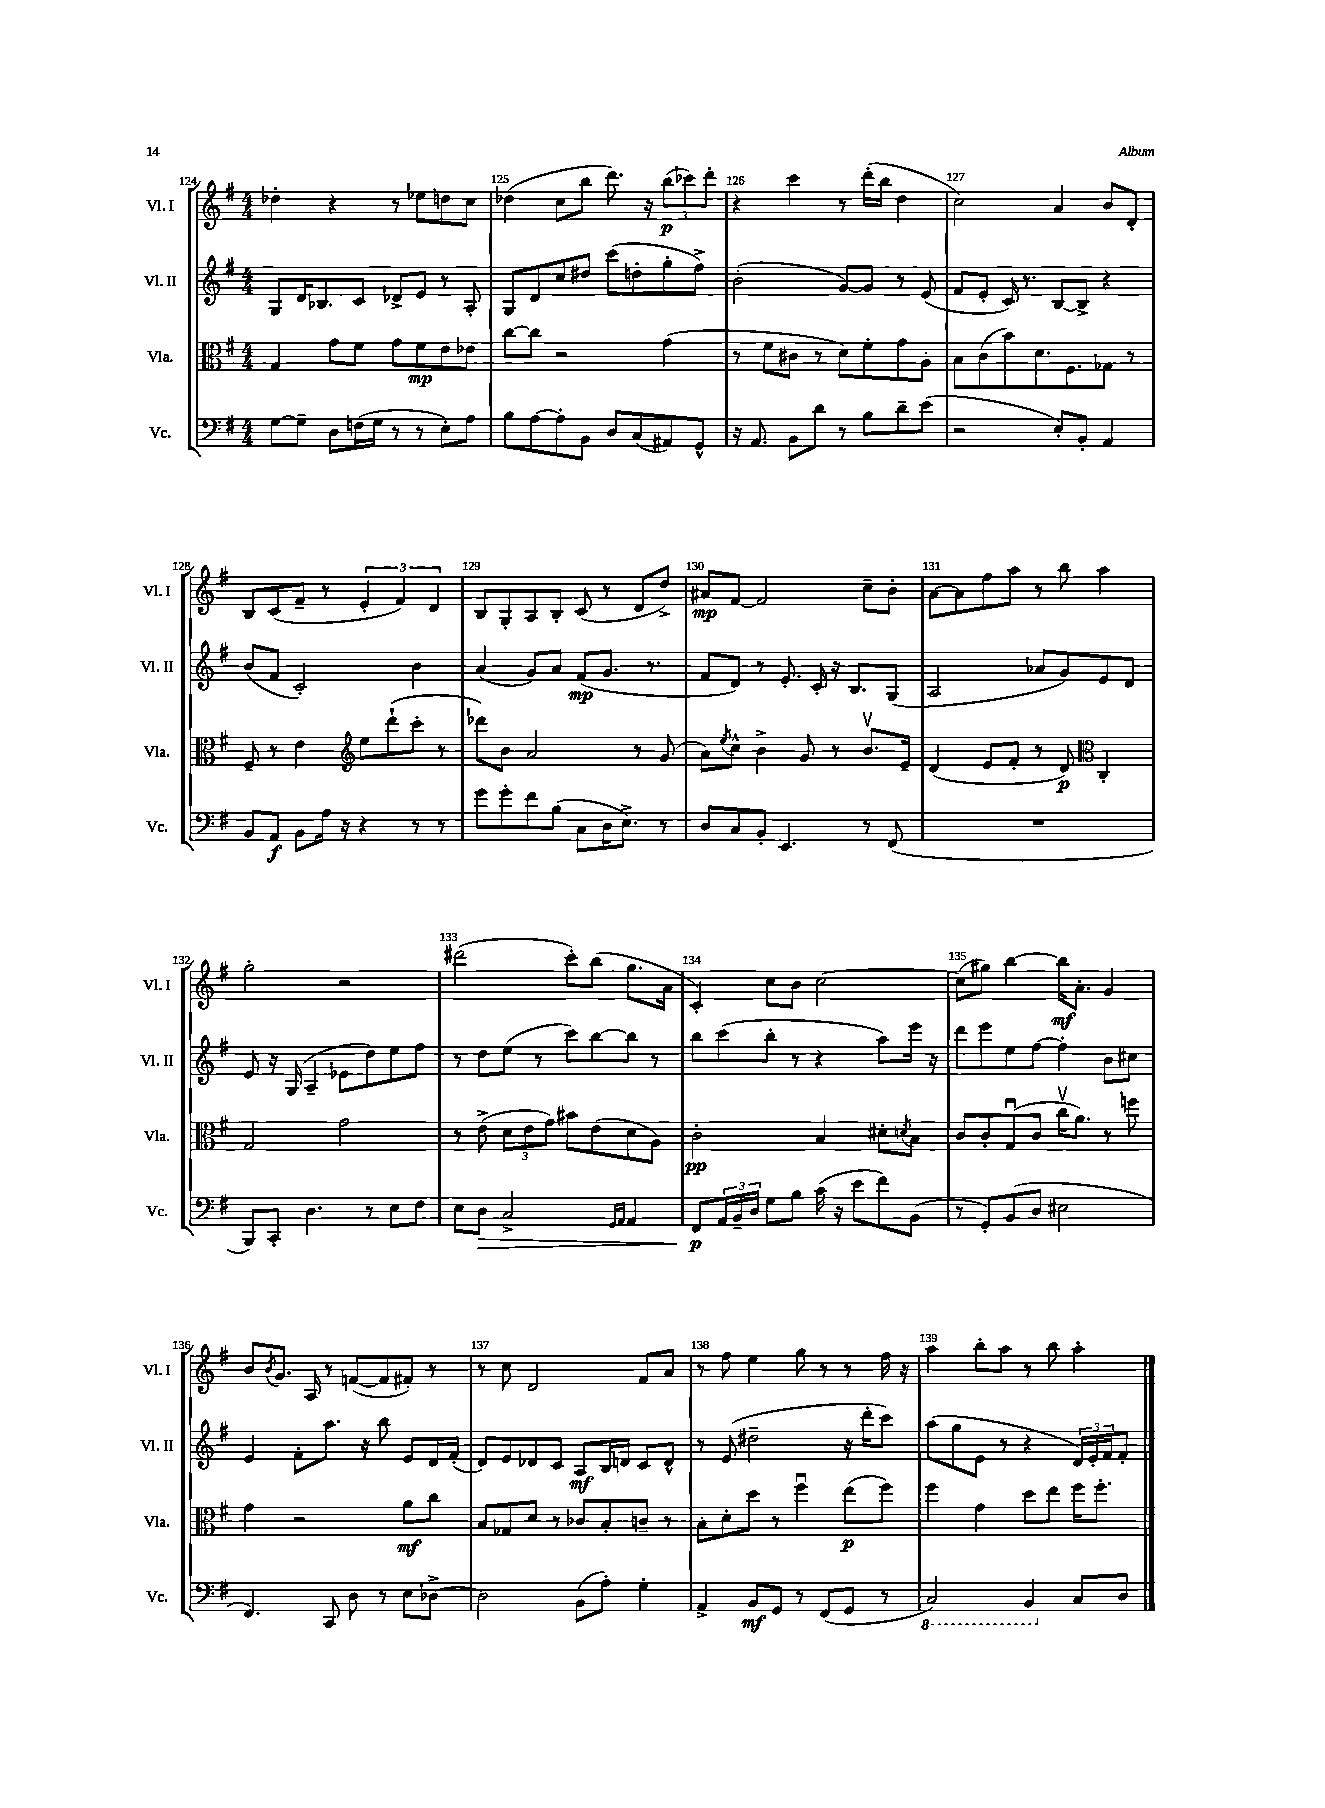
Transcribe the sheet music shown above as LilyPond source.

<<
\new StaffGroup <<
\new Staff = "s0" \with { instrumentName = "Vl. I" shortInstrumentName = "Vl. I" } {
    \clef treble \key g \major \numericTimeSignature \time 4/4
    des''4-. r4 r8 ees''8 d''8 c''8 |
    des''4( c''8 b''8 d'''8.) r16 \tuplet 3/2 { b''8\p( ces'''8) d'''8-. } |
    r4 c'''4 r8 d'''16-.( b''16 d''4 |
    c''2) a'4 b'8 d'8-. |
    b8 c'8( fis'8-- r8 \tuplet 3/2 { e'4-. fis'4) d'4 } |
    b8 g8-. a8 b8-. c'8( r8 d'8 d''8->) |
    ais'8\mp fis'8~ fis'2 c''8-- b'8-. |
    a'8~ a'8 fis''8 a''8 r8 b''8 a''4 |
    g''2-. r2 |
    dis'''2( c'''8-.) b''8( g''8. a'16 |
    c'4-.) c''8 b'8 c''2~ |
    c''8( gis''8) b''4~ b''16\mf a'8.-. g'4 |
    b'8 \acciaccatura { b'8 } g'8. a16 r8 f'8~( f'8 fis'8-.) r8 |
    r8 c''8 d'2 fis'8 a'8 |
    r8 fis''8 e''4 g''8 r8 r8 fis''16 r16 |
    a''4 b''8-. a''8 r8 b''8 a''4-. \bar "|." |
}
\new Staff = "s1" \with { instrumentName = "Vl. II" shortInstrumentName = "Vl. II" } {
    \clef treble \key g \major \numericTimeSignature \time 4/4
    g8 d'16 bes8. c'8 des'8-> e'8 r8 a8-. |
    g8 d'8 c''8 dis''8 c'''8( d''8-. g''8-. fis''8->) |
    b'2-.( g'8~) g'8 r8 e'8( |
    fis'8 e'8-. c'16) r8. b8~ b8-> r4 |
    b'8( fis'8 c'2-.) b'4 |
    a'4( g'8) a'8 fis'8\mp( g'8. r8. |
    fis'8 d'8) r8 e'8.-. c'16-. r16 b8. g8( |
    a2 aes'8 g'8) e'8 d'8 |
    e'8 r16 g16( a4-- ees'8 d''8) e''8 fis''8 |
    r8 d''8 e''8( r8 c'''8) b''8~ b''8 r8 |
    b''8 c'''8( b''8-. r8 r4 a''8) e'''16 r16 |
    d'''8 e'''8 e''8 fis''8~ fis''4-. b'8 cis''8 |
    e'4 fis'8-. a''8. r16 b''8 e'8 d'16 fis'16-.( |
    d'8) e'8 des'8 c'8 a8\mf b16 d'16 c'8 d'8-^ |
    r8 e'8( dis''2-- r16 d'''16-. c'''8) |
    a''8( g''8 e'8 r8 r4 \tuplet 3/2 { d'16) e'16-. fis'16 } fis'8-. \bar "|." |
}
\new Staff = "s2" \with { instrumentName = "Vla." shortInstrumentName = "Vla." } {
    \clef alto \key g \major \numericTimeSignature \time 4/4
    g4 g'8 fis'8 g'8 fis'8\mp e'8 ees'8 |
    c''8~ c''8 r2 g'4( |
    r8 fis'8 cis'8 r8 d'8) fis'8-. g'8 a8-. |
    b8 c'8( b'8) d'8. fis8. ges8 r8 |
    fis8-- r8 e'4 \clef treble e''8 d'''8-!( c'''8-. r8 |
    des'''8) b'8 a'2 r8 g'8( |
    a'8) \acciaccatura { e''8 } c''8-^ b'4-> g'8 r8 b'8.\upbow e'16-- |
    d'4( e'8 fis'8-. r8 d'8\p) \clef alto c4-. |
    g2 g'2 |
    r8 e'8->( \tuplet 3/2 { d'8 e'8 g'8) } bis'8 e'8( d'8 a8) |
    c'2-.\pp b4 dis'8-. \acciaccatura { d'8 } b8 |
    c'8 c'8-. g8\downbow( c'8 c''16\upbow a'8.) r8 f''8 |
    g'4 r2 a'8\mf c''8 |
    b8 ges8 d'8 r8 ces'8 b8-. c'8-- r8 |
    b8-. d'8-. d''8 r8 fis''4\downbow e''8\p( fis''8) |
    fis''4 g'4 d''8 e''8 fis''16 fis''8.-. \bar "|." |
}
\new Staff = "s3" \with { instrumentName = "Vc." shortInstrumentName = "Vc." } {
    \clef bass \key g \major \numericTimeSignature \time 4/4
    g8~ g8-- d8 f16( g16 r8 r8 e8-.) a8 |
    b8 a8~ a8-. b,8 d8 c8( ais,8) g,8-^ |
    r16 a,8. b,8 d'8 r8 b8 d'8-- e'8( |
    r2 e8-.) b,8-. a,4 |
    b,8 a,8\f b,8 a16 r16 r4 r8 r8 |
    g'8 g'8-. fis'8 b8( c8 d16 e8.->) r8 |
    d8 c8 b,8-. e,4. r8 fis,8( |
    R1 |
    b,,8) c,8-. d4. r8 e8 fis8 |
    e8 d8\> c2-> \grace { g,16 a,16 } a,4 |
    fis,8\p\! \tuplet 3/2 { a,16 b,16-- d16 } g8 b8 c'16( r16 e'8 fis'8) b,8( |
    r8 g,8-.) b,8( d8 eis2 |
    fis,4.) c,8 d8 r8 e8 des8~-> |
    des2 b,8( a8-.) g4-. |
    a,4-> b,8\mf g,8 r8 fis,8( g,8 r8 |
    \ottava #-1 c,2) b,,4 \ottava #0 c8 d8 \bar "|." |
}
>>
>>
\layout { \context { \Score currentBarNumber = #124 \override BarNumber.break-visibility = ##(#f #t #t) barNumberVisibility = #all-bar-numbers-visible } }
